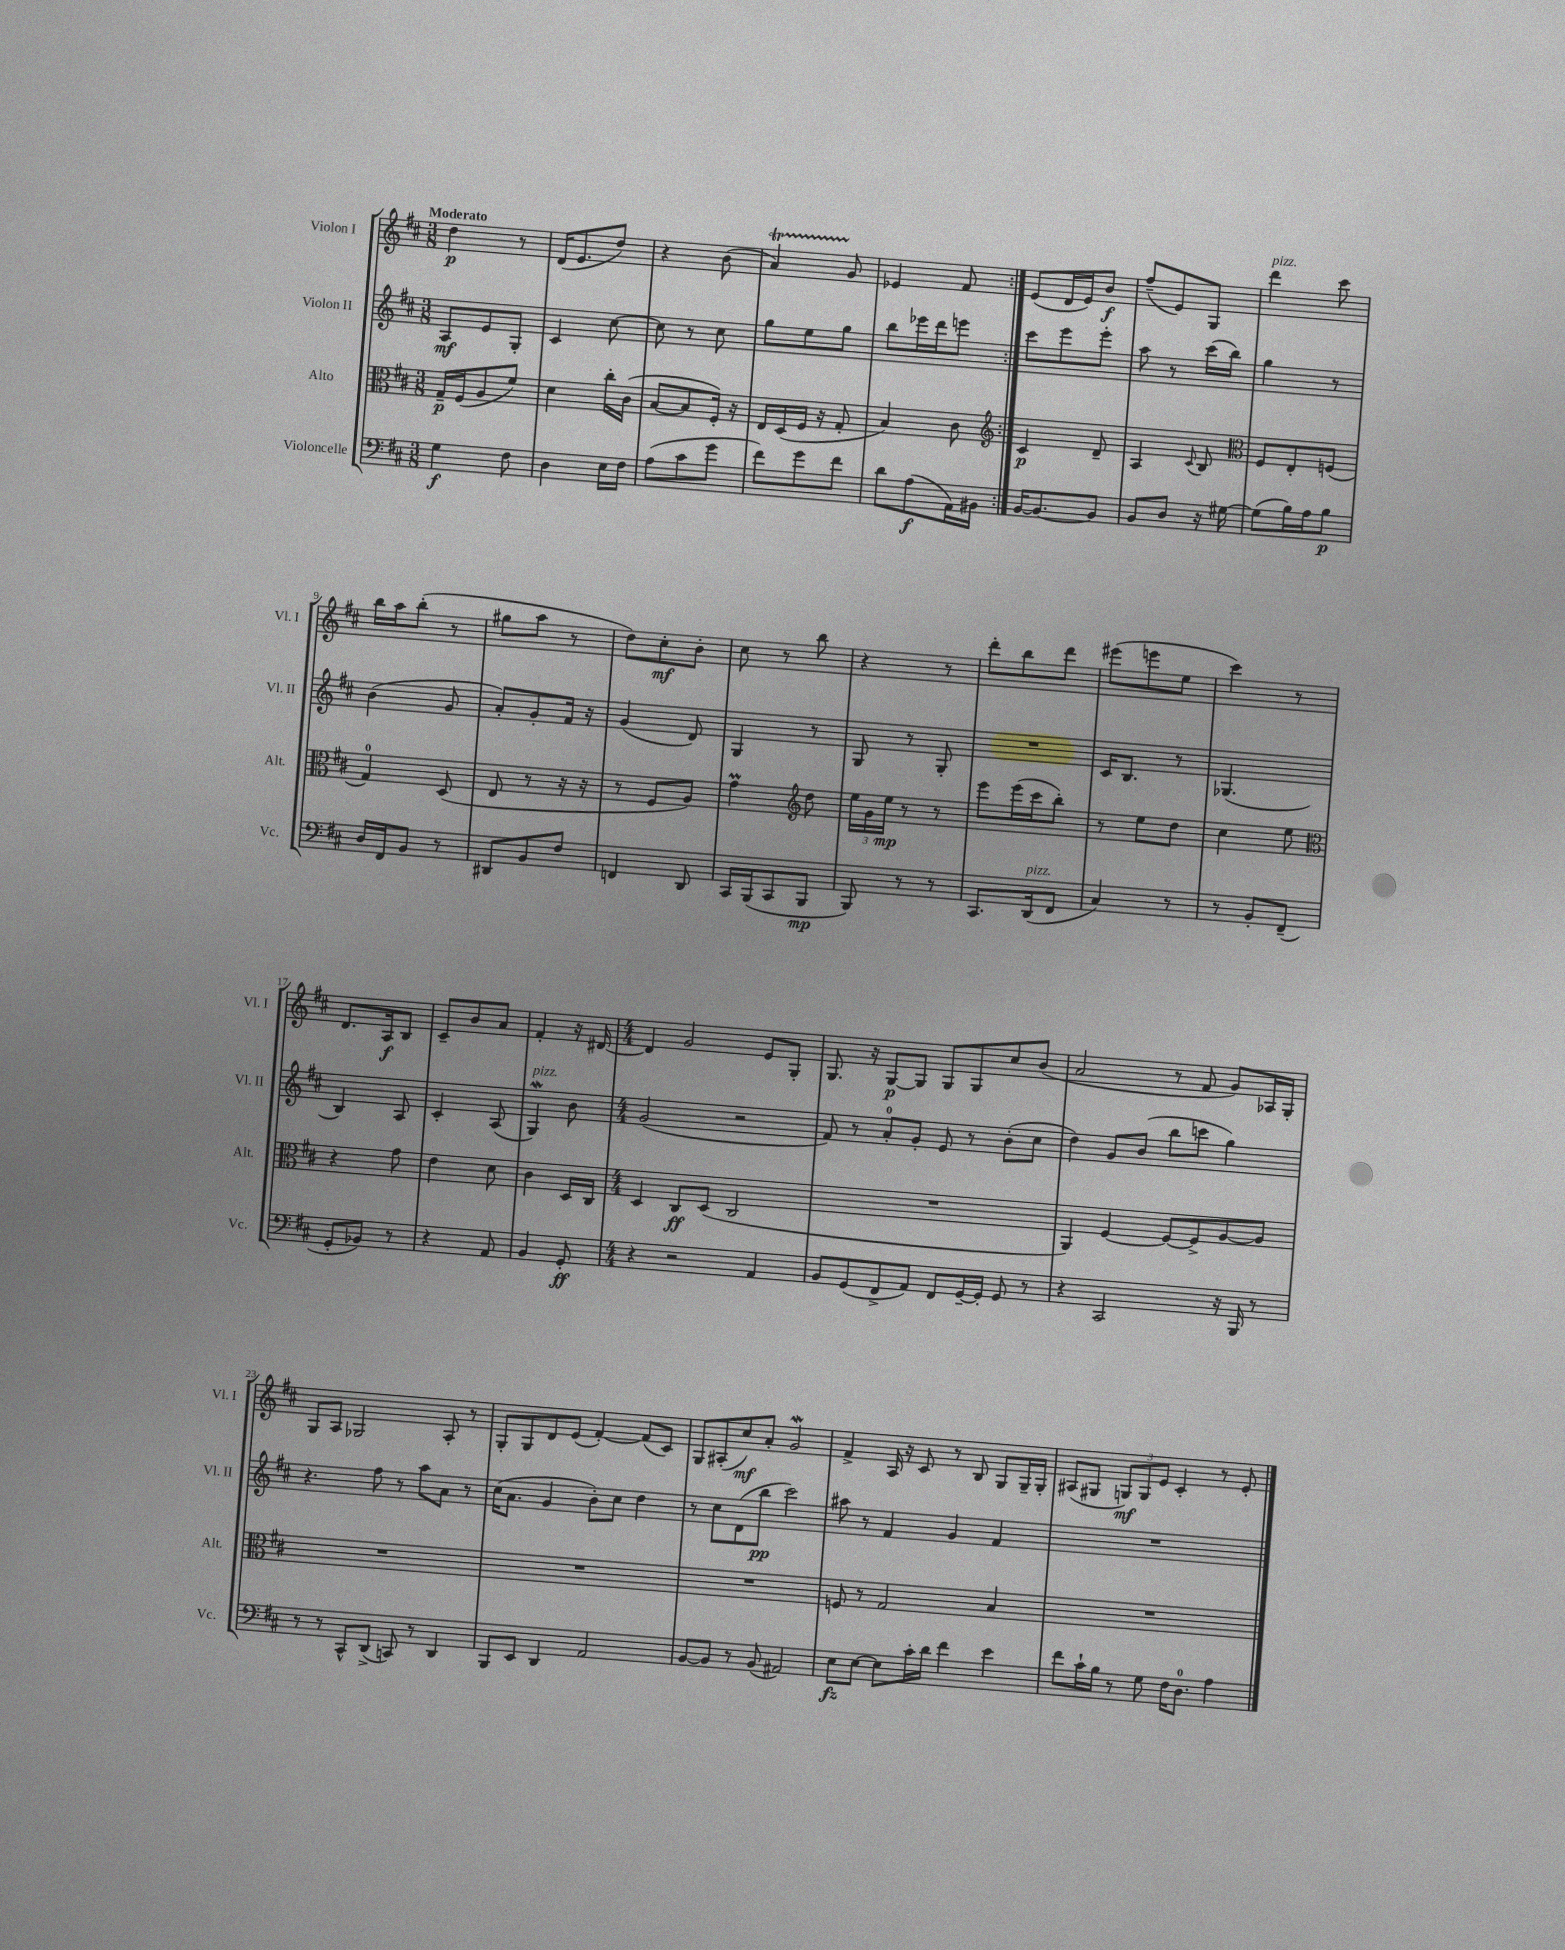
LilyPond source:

<<
\new StaffGroup <<
\new Staff = "s0" \with { instrumentName = "Violon I" shortInstrumentName = "Vl. I" } {
    \clef treble \key d \major \numericTimeSignature \time 3/8 \tempo "Moderato"
    \repeat volta 2 { d''4\p r8 |
    d'16( e'8. d''8) |
    r4 b'8( |
    a'4\startTrillSpan) g'8\stopTrillSpan |
    ees'4 fis'8 | }
    e'8( d'16 e'16) b'8\f |
    fis''8--( e'8) g8 |
    d'''4^\markup { \italic "pizz." } cis'''8 |
    b''16 a''16 b''8-.( r8 |
    gis''8 a''8 r8 |
    d''8) cis''8-.\mf b'8-. |
    cis''8 r8 b''8 |
    r4 r8 |
    d'''8-. b''8 d'''8 |
    eis'''8( e'''8 e''8 |
    cis'''4) r8 |
    d'8. a16\f b8 |
    cis'8-- b'8 a'8 |
    fis'4-. r16 dis'16~ |
    \numericTimeSignature \time 4/4 dis'4 g'2 e'8 g8-. |
    g8. r16 g8~\p g8 g8 g8 cis''8 b'8( |
    a'2 r8 fis'8 g'8) aes16 g16-. |
    g8 a8 ges2 a8-. r8 |
    g8-. g8 d'8 e'8( fis'4~-.) fis'8( cis'8) |
    g8 ais8-.( cis''8\mf) a'8-. g'2\mordent |
    fis'4-> a16 r16 cis'8 r8 b8 g8 g16-- g16-. |
    ais8( gis8 \tuplet 3/2 { g8\mf) g8 e'8 } cis'4-. r8 e'8-. \bar "|." |
}
\new Staff = "s1" \with { instrumentName = "Violon II" shortInstrumentName = "Vl. II" } {
    \clef treble \key d \major \numericTimeSignature \time 3/8
    \repeat volta 2 { a8\mf e'8 g8-. |
    cis'4 cis''8~ |
    cis''8 r8 cis''8 |
    g''8 e''8 g''8 |
    b''8 ees'''16 d'''16 e'''8 | }
    cis'''8 e'''8 e'''8-. |
    a''8 r8 cis'''16( b''16) |
    g''4 r8 |
    b'4( g'8 |
    a'8-.) g'8-. fis'16 r16 |
    g'4( d'8) |
    g4 r8 |
    g8 r8 g8-. |
    R4. |
    cis'16 b8. r8 |
    ges4.( |
    b4) a8 |
    cis'4-. a8( |
    g4\mordent^\markup { \italic "pizz." }) b'8 |
    \numericTimeSignature \time 4/4 g'2( r2 |
    fis'8) r8 a'8-0-. g'8-. e'8 r8 b'8-.( cis''8 |
    d''4) g'8 b'8( b''8 c'''8 g''4) |
    r4. fis''8 r8 a''8 a'8 r8 |
    cis''16( a'8. g'4 b'8-.) cis''8 d''4 |
    r8 cis''8 d'8( b''8\pp cis'''2) |
    ais''8 r8 fis'4 g'4 fis'4 |
    R1 \bar "|." |
}
\new Staff = "s2" \with { instrumentName = "Alto" shortInstrumentName = "Alt." } {
    \clef alto \key d \major \numericTimeSignature \time 3/8
    \repeat volta 2 { g16--\p fis16( a8 fis'8) |
    d'4 cis''16-. cis'16( |
    b8~ b8 fis16-.) r16 |
    e16 d16( fis16 r16 g8-. |
    b4) cis'8 | }
    \clef treble cis'4\p d'8-- |
    a4 \appoggiatura { cis'8 } b8 |
    \clef alto fis8 e8-. f8( |
    g4-0) d8( |
    e8 r8 r16 r16 |
    r8 fis8 a8) |
    g'4\prall \clef treble d''8 |
    \tuplet 3/2 { e''16 g'16 e''16\mp } r8 r8 |
    e'''8 e'''16( cis'''16 b''8-.) |
    r8 e''8 d''8 |
    cis''4 e''8 |
    \clef alto r4 g'8 |
    e'4 d'8 |
    cis'4 d16 cis16 |
    \numericTimeSignature \time 4/4 d4 cis8\ff d8( cis2 |
    R1 |
    a,4) fis4~ fis8~ fis8-> a8~ a8 |
    R1 |
    R1 |
    R1 |
    f8 r8 g2 b4 |
    R1 \bar "|." |
}
\new Staff = "s3" \with { instrumentName = "Violoncelle" shortInstrumentName = "Vc." } {
    \clef bass \key d \major \numericTimeSignature \time 3/8
    \repeat volta 2 { g4\f fis8 |
    d4 e16 fis16 |
    a8( cis'8 g'8 |
    fis'8) g'8 fis'8 |
    d'8 a8\f( a,16) bis,16 | }
    b,16~ b,8.~ b,8 |
    b,8 d8 r16 gis16~ |
    gis8( b16) a16 b8\p |
    d16 fis,16 b,8 r8 |
    dis,8 b,8 fis8 |
    f,4 d,8 |
    cis,16 b,,16( cis,8 b,,8\mp |
    b,,8) r8 r8 |
    cis,8. d,16^\markup { \italic "pizz." }( fis,8 |
    cis4) r8 |
    r8 b,8-. fis,8--( |
    g,8-. bes,8) r8 |
    r4 a,8 |
    b,4 g,8-.\ff |
    \numericTimeSignature \time 4/4 r4 r2 a,4 |
    b,8 g,8( fis,8-> a,8) fis,8 g,16~-- g,16-. g,8 r8 |
    r4 cis,2 r16 b,,16 r8 |
    r8 r8 cis,8-^ d,8->( c,8) r8 d,4 |
    b,,8 e,8 d,4 a,2 |
    b,8~ b,8 r8 b,8( ais,2) |
    e8\fz e8~ e8 cis'16-. d'16 fis'4 e'4 |
    fis'8 cis'16-! b16 r8 g8 fis16 d8.-0 a4 \bar "|." |
}
>>
>>
